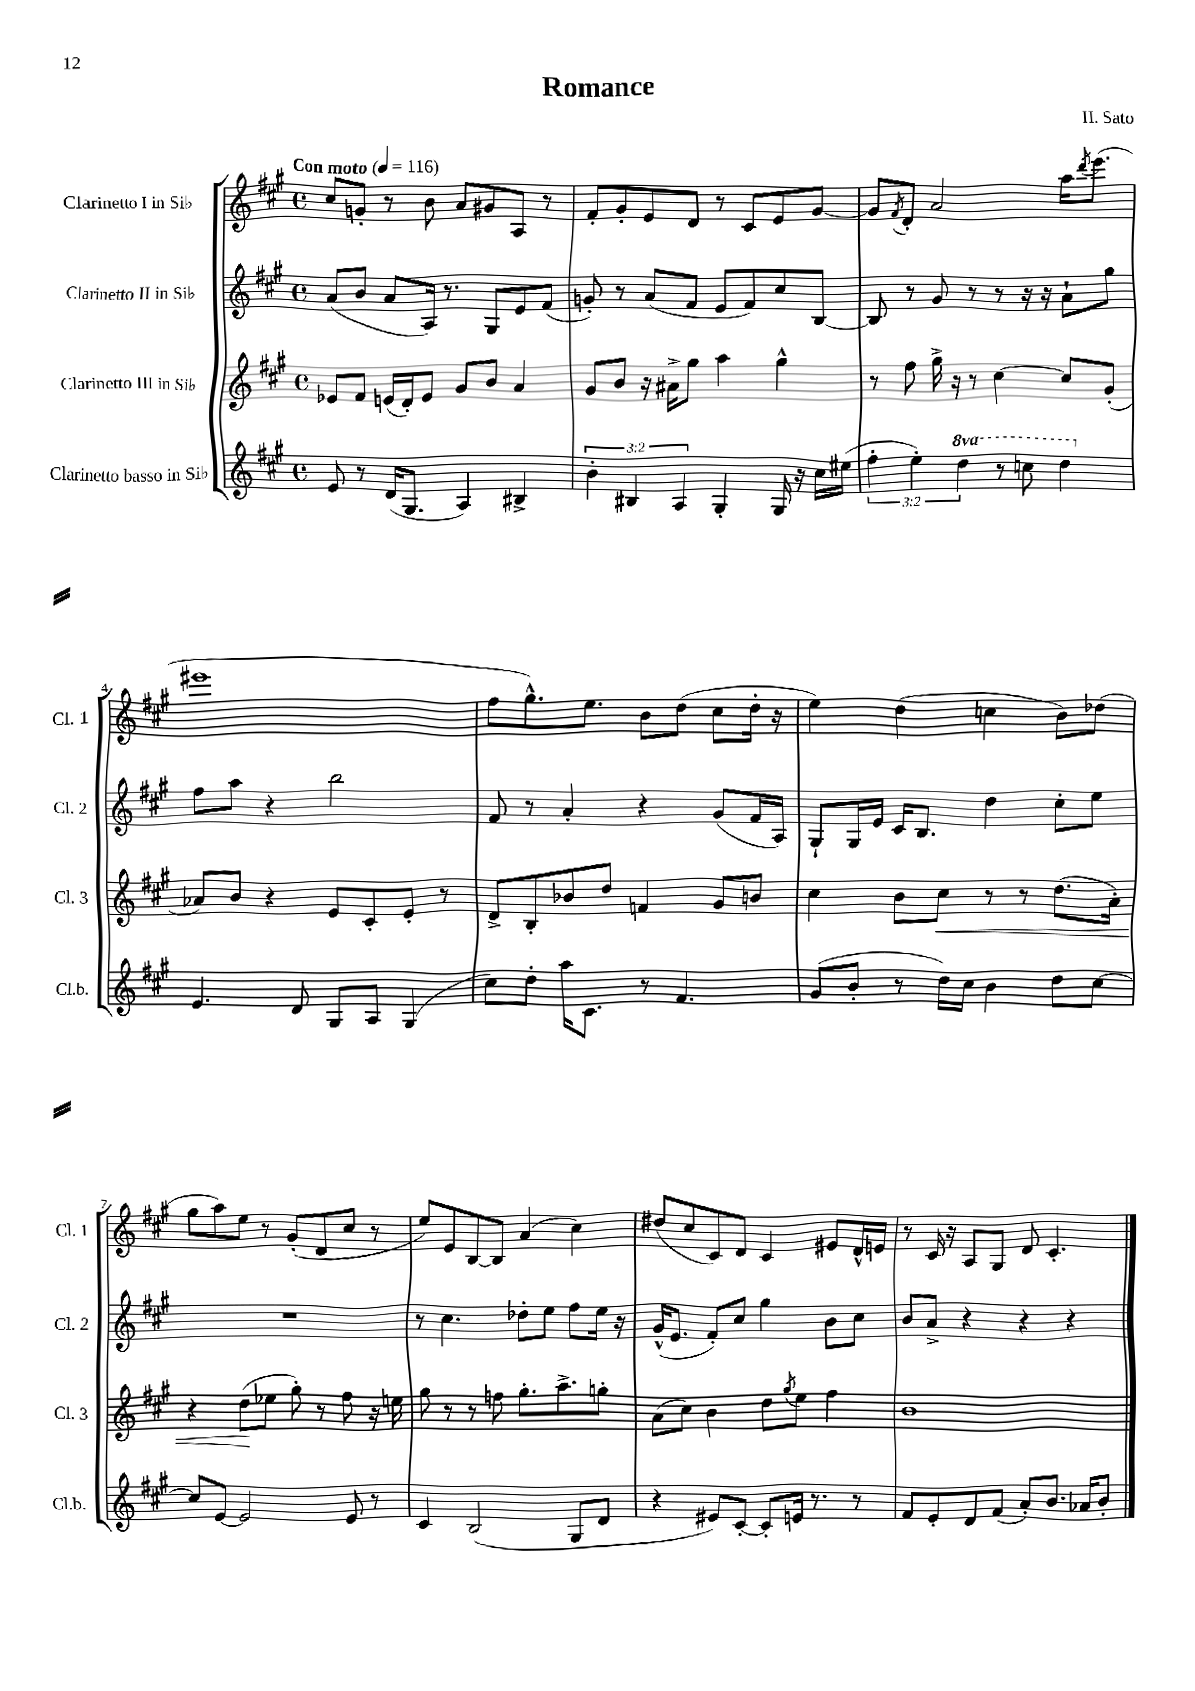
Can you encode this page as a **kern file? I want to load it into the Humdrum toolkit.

**kern	**kern	**kern	**kern
*staff4	*staff3	*staff2	*staff1
*clefG2	*clefG2	*clefG2	*clefG2
*k[f#c#g#]	*k[f#c#g#]	*k[f#c#g#]	*k[f#c#g#]
*M4/4	*M4/4	*M4/4	*M4/4
*met(c)	*met(c)	*met(c)	*met(c)
*MM116	*MM116	*MM116	*MM116
8e/	8e-/L	(8a/L	8cc#/L
8r	8f#/J	8b/J	8g'/J
(16d/LK	(16e/LL	8a/L	8r
8.G#/J	16d'/J)	.	.
.	8e/J	16A/Jk)	8b\
.	.	8.r	.
4A/)	8g#/L	.	8a/L
.	8b/J	8G#/L	8g#/
4B#^/	4a/	8e/	8A/J
.	.	(8f#/J	8r
=	=	=	=
6b'\	8g#/L	8g'/)	8f#'/L
.	8b/J	8r	8g#'/
6B#/	.	.	.
.	16r	(8a/L	8e/
.	16a#^\LK	.	.
6A/	.	.	.
.	8gg#\J	8f#/J	8d/J
4G#'/	4aa\	8e/L	8r
.	.	8f#/)	8c#/L
16G#/	4gg#^^\	8cc#/	8e/
16r	.	.	.
16cc#\LL	.	[8B/J	[8g#/J
(16ee#\JJ	.	.	.
=	=	=	=
6ff#'\	8r	8B/]	8g#/]L
.	.	.	8qf#/
.	8ff#\	8r	8d'/J
6ee'\)	.	.	.
.	16gg#^\	8g#/	2a/
.	16r	.	.
6ddd\	.	.	.
.	8r	8r	.
8r	[4cc#\	8r	.
8ccc\	.	16r	.
.	.	16r	.
4ddd\	8cc#/]L	8a`\L	16aa\LK
.	.	.	8qddd/
.	.	.	(8.eee\J
.	(8g#'/J	8gg#\J	.
=	=	=	=
4.e/	8a-/L)	8ff#\L	1eee#
.	8b/J	8aa\J	.
.	4r	4r	.
8d/	.	.	.
8G#/L	8e/L	2bb\	.
8A/J	8c#'/	.	.
(4G#/	8e'/J	.	.
.	8r	.	.
=	=	=	=
8cc#\L)	8d^/L	8f#/	8ff#\L
8dd'\J	8B'/	8r	8.gg#^^\)
16aa\LK	8b-/	4a'/	.
8.c#\J	.	.	8.ee\J
.	8dd/J	.	.
8r	4f/	4r	8b\L
4.f#/	.	.	(8dd\J
.	8g#/L	(8g#/L	8cc#\L
.	8b/J	16f#/L	16dd'\Jk
.	.	16A/JJ)	16r
=	=	=	=
(8g#/L	4cc#\	8G#`/L	4ee\)
8b'/J	.	16G#/L	.
.	.	16e/JJ	.
8r	8b\L	16c#/LK	(4dd\
.	.	8.B/J	.
16dd\LL)	8cc#\J	.	.
16cc#\JJ	.	.	.
4b\	8r	4dd\	4cc\
.	8r	.	.
8dd\L	(8.dd\L	8cc#'\L	8b\L)
[8cc#\J	.	8ee\J	(8dd-\J
.	16a'\Jk)	.	.
=	=	=	=
8cc#/]L	4r	1r	8gg#\L
[8e/J	.	.	8aa\)
2e/]	(8dd\L	.	8ee\J
.	8ee-\J	.	8r
.	8gg#'\)	.	(8g#'/L
.	8r	.	8d/
8e/	8ff#\	.	8cc#/J
8r	16r	.	8r
.	16ee\	.	.
=	=	=	=
4c#/	8gg#\	8r	8ee/L)
.	8r	4.cc#\	8e/
(2B/	8r	.	[8B/
.	8ff\	.	8B/]J
.	8.gg#'\L	8dd-'\L	(4a/
.	.	8ee\J	.
.	8.aa^\	.	.
8G#/L	.	8ff#\L	4cc#\)
8d/J	8gg'\J	16ee\Jk	.
.	.	16r	.
=	=	=	=
4r	(8a\L	(16g#^^/LK	(8dd#/L
.	.	8.e/J	.
.	8cc#\J)	.	8cc#/
8e#/L)	4b\	8f#'/L)	8c#/)
[8c#'/J	.	8cc#/J	8d/J
8c#'/]L	8dd\L	4gg#\	4c#/
.	8qgg#/	.	.
16e/Jk	8ee\J	.	.
8.r	.	.	.
.	4ff#\	8b\L	8e#/L
8r	.	8cc#\J	16d^^/L
.	.	.	16e/JJ
=	=	=	=
8f#/L	1b	8b/L	8r
8e'/	.	8a^/J	16c#/
.	.	.	16r
8d/	.	4r	8A/L
(8f#/J	.	.	8G#/J
8a'/L)	.	4r	8d/
8.b/J	.	.	4.c#'/
.	.	4r	.
16a-/LK	.	.	.
8b'/J	.	.	.
==	==	==	==
*-	*-	*-	*-
